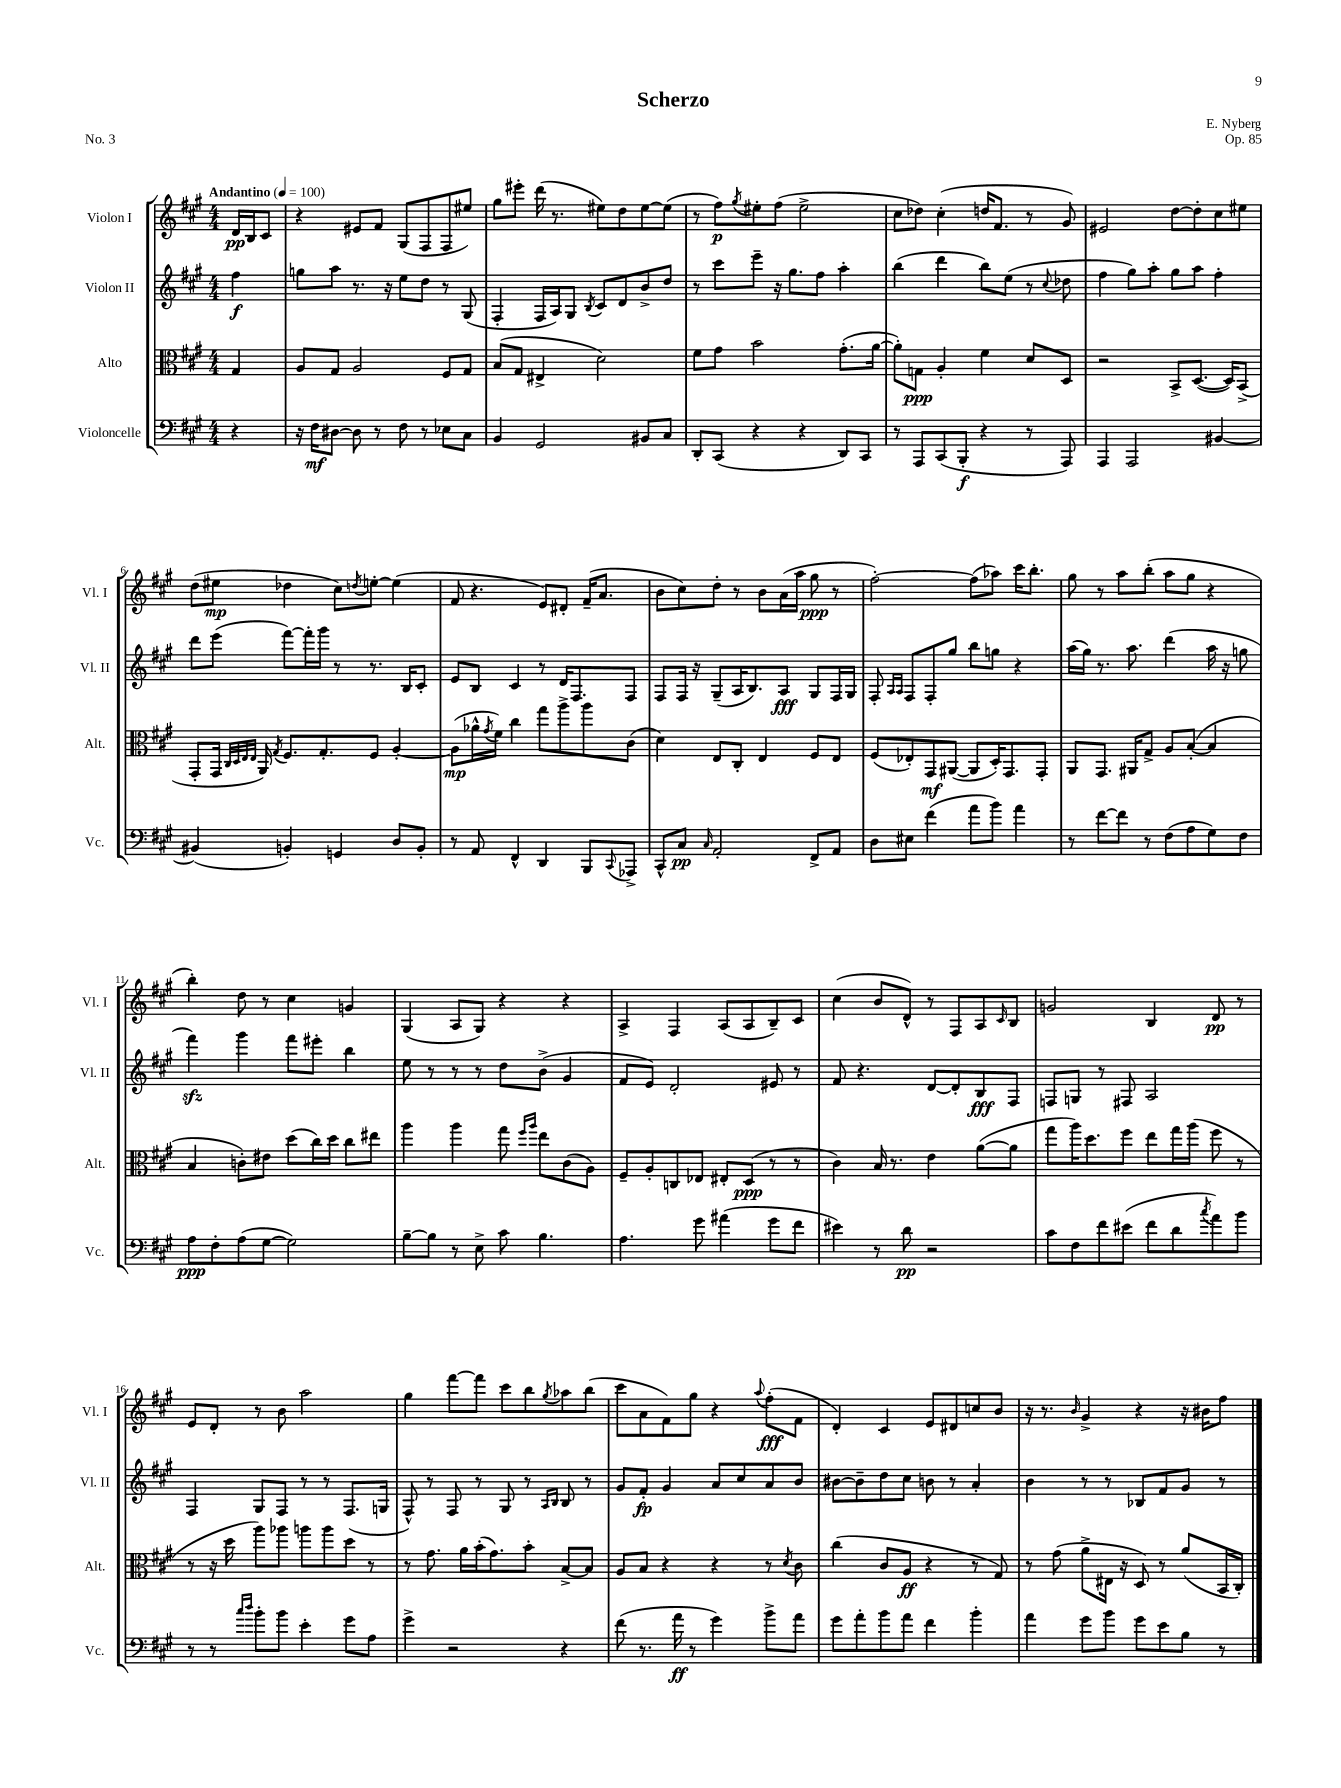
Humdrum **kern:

**kern	**kern	**kern	**kern
*staff4	*staff3	*staff2	*staff1
*clefF4	*clefC3	*clefG2	*clefG2
*k[f#c#g#]	*k[f#c#g#]	*k[f#c#g#]	*k[f#c#g#]
*M4/4	*M4/4	*M4/4	*M4/4
*MM100	*MM100	*MM100	*MM100
4r	4G#	4ff#	16d
.	.	.	16B
.	.	.	8c#
=	=	=	=
16r	8A	8gg	4r
16F#	.	.	.
[8D#	8G#	8aa	.
8D#]	2A	8.r	8e#
8r	.	.	8f#
.	.	16r	.
8F#	.	8ee	(8G#
8r	.	8dd	8F#
8E-	8F#	8r	8F#
8C#	8G#	(8G#	8ee#)
=	=	=	=
4BB	(8B	4F#'	8gg#
.	8G#	.	8eee#'
2GG#	4E#^	16F#	(16ddd
.	.	16A)	8.r
.	.	8G#	.
.	.	8qB	.
.	2d)	8c#	8ee#)
.	.	8d	8dd
8BB#	.	8b^	[8ee#
8C#	.	8dd	(8ee#]
=	=	=	=
8DD'	8f#	8r	8r
(8CC#	8g#	8ccc#	8ff#)
.	.	.	8qgg#
4r	2b	8eee~	8ee#'
.	.	16r	(8ff#
.	.	8.gg#	.
4r	.	.	2ee#^
.	.	8ff#	.
8DD)	(8.g#'	4aa'	.
8CC#	.	.	.
.	[16a	.	.
=	=	=	=
8r	8a'])	(4bb	8cc#
8AAA	8G	.	8dd-)
(8CC#	4A'	4ddd	(4cc#'
8BBB'	.	.	.
4r	4f#	8bb)	16dd
.	.	.	8.f#
.	.	(8ee	.
8r	8d	8r	8r
.	.	8qqcc#	.
8AAA)	8D	8dd-	8g#)
=	=	=	=
4AAA	2r	4ff#	2e#
2AAA	.	8gg#)	.
.	.	8aa'	.
.	8BB^	8gg#	[8dd
.	([8.D	8aa	8dd']
[4BB#	.	4ff#'	8cc#
.	16D])	.	.
.	(8BB^	.	8ee#
=	=	=	=
(4BB#]	8GG#'	8ddd	(8dd
.	16GG#	(8eee	8ee#
.	32qqC#	.	.
.	32qqD	.	.
.	32qqE	.	.
.	32qqE	.	.
.	16AA)	.	.
.	8qG#	.	.
4BB')	8.F#	[8fff#)	4dd-
.	.	16fff#']	.
.	8.G#'	16ggg#	.
4GG	.	8r	8cc#)
.	.	.	8qdd
.	8F#	8.r	[8ee'
8D	[4A'	.	(4ee]
.	.	16B	.
8BB'	.	8c#'	.
=	=	=	=
8r	(8A]	8e	8f#
8AA	16a-^^	8B	4.r
.	8qg#	.	.
.	16f#)	.	.
4FF#^^	4cc#	4c#	.
4DD	8gg#	8r	8e)
.	8aa^	16d	8d#'
.	.	8.F#	.
8BBB	8aa	.	(16f#~
.	.	.	8.a
8qqCC#	.	.	.
8AAA-^	(8c#	8F#	.
=	=	=	=
8CC#^^	4d)	8F#	8b
8C#	.	16F#	8cc#)
.	.	16r	.
16qqC#	.	.	.
2AA'	8E	(8G#~	8dd'
.	8C#'	16A	8r
.	.	8.B)	.
.	4E	.	8b
.	.	8A	(16a
.	.	.	16aa
8FF#^	8F#	8G#	8gg#
8AA	8E	16F#	8r
.	.	16G#	.
=	=	=	=
8D	(8F#	8F#'	[2ff#')
.	.	16qqA	.
.	.	16qqA	.
8E#	8E-')	8F#	.
(4f#	8GG#	8F#'	.
.	([8AA#	8gg#	.
8a	8AA#]	8bb	(8ff#]
8b)	16D')	8gg	8aa-)
.	8.GG#	.	.
4a	.	4r	16ccc#
.	.	.	8.bb'
.	8GG#'	.	.
=	=	=	=
8r	8AA	(16aa	8gg#
.	.	16gg#)	.
[8f#	8.GG#	8.r	8r
8f#]	.	.	8aa
.	16AA#	8.aa	.
8r	8G#^	.	(8bb'
(8F#	8A	(4ddd	8aa
8A	([8B'	.	8gg#
8G#)	4B]	16aa	4r
.	.	16r	.
8F#	.	8gg	.
=	=	=	=
8A	4B	4fff#)	4bb')
8F#'	.	.	.
(8A	8c')	4ggg#	8dd
[8G#	8e#	.	8r
2G#])	(8dd	8fff#	4cc#
.	16cc#)	8eee#'	.
.	16dd	.	.
.	8cc#	4bb	4g
.	8ee#	.	.
=	=	=	=
[8B~	4aa	8ee	(4G#
8B]	.	8r	.
8r	4aa	8r	8A
8E^	.	8r	8G#)
8c#	8gg#	8dd	4r
.	16qqff#	.	.
.	16qqaa	.	.
4.B	8ee	(8b^	.
.	(8c#	4g#	4r
.	8A)	.	.
=	=	=	=
4.A	8F#~	8f#	4A^
.	8A'	8e)	.
.	8C	2d'	4F#
8g#	8E-	.	.
(4a#	8E#'	.	(8A
.	(8D	.	8A
8g#	8r	8e#	8B~)
8f#	8r	8r	8c#
=	=	=	=
4e#)	4c#)	8f#	(4cc#
.	.	4.r	.
8r	16B	.	8b
.	8.r	.	.
8d	.	.	8d^^)
2r	4e	[8d	8r
.	.	8d']	8F#
.	([8a	8B	8A
.	.	.	16qqc#
.	8a]	8F#	8B
=	=	=	=
8c#	8gg#	8F	2g
8F#	16aa)	8G	.
.	8.dd	.	.
8f#	.	8r	.
(8e#	8ff#	8F#	.
8f#	8ee	2A	4B
8d	16gg#	.	.
.	(16aa	.	.
8qcc#	.	.	.
8a)	8ff#	.	8d
8b	8r	.	8r
=	=	=	=
8r	8r	4F#	8e
8r	16r	.	8d'
.	16dd	.	.
16qqcc#	.	.	.
16qqdd	.	.	.
8b'	8aa)	8G#	8r
8b	8aa-	8F#	8b
4e'	8aa	8r	2aa
.	8aa	8r	.
8g#	8dd	(8.F#	.
8A	8r	.	.
.	.	16G	.
=	=	=	=
4g#^	8r	8F#^^)	4gg#
.	8.g#	8r	.
2r	.	8F#	[8fff#
.	16a	.	.
.	(16b'	8r	8fff#]
.	8.g#)	.	.
.	.	8G#	8ccc#
.	8b'	8r	8bb
.	.	16qqA	.
.	.	16qqB	8qgg#
4r	[8B^	8B	8aa-
.	8B]	8r	(8bb
=	=	=	=
(8f#	8A	8g#	8ccc#
8.r	8B	8f#'	8a
.	4r	4g#	8f#)
16a	.	.	.
8r	.	.	8gg#
4g#)	4r	8a	4r
.	.	8cc#	.
.	.	.	8qqaa
8b^	8r	8a	(8ff#'
.	8qd	.	.
8a	8c#	8b	8f#
=	=	=	=
8g#	(4cc#	[8b#	4d')
8a'	.	8b#~]	.
8b	8c#	8dd	4c#
8a	8A	8cc#	.
4f#	4r	8b	8e
.	.	8r	8d#
4b'	8r	4a'	8cc
.	8G#)	.	8b
=	=	=	=
4a	8r	4b	16r
.	.	.	8.r
.	(8g#	.	.
.	.	.	16qqb
8g#	8a^	8r	4g#^
8b	16E#	8r	.
.	16r	.	.
8g#	8D)	8B-	4r
8e	8r	8f#	.
8B	(8a	8g#	16r
.	.	.	16b#
8r	16BB	8r	8ff#
.	16C#')	.	.
==	==	==	==
*-	*-	*-	*-
